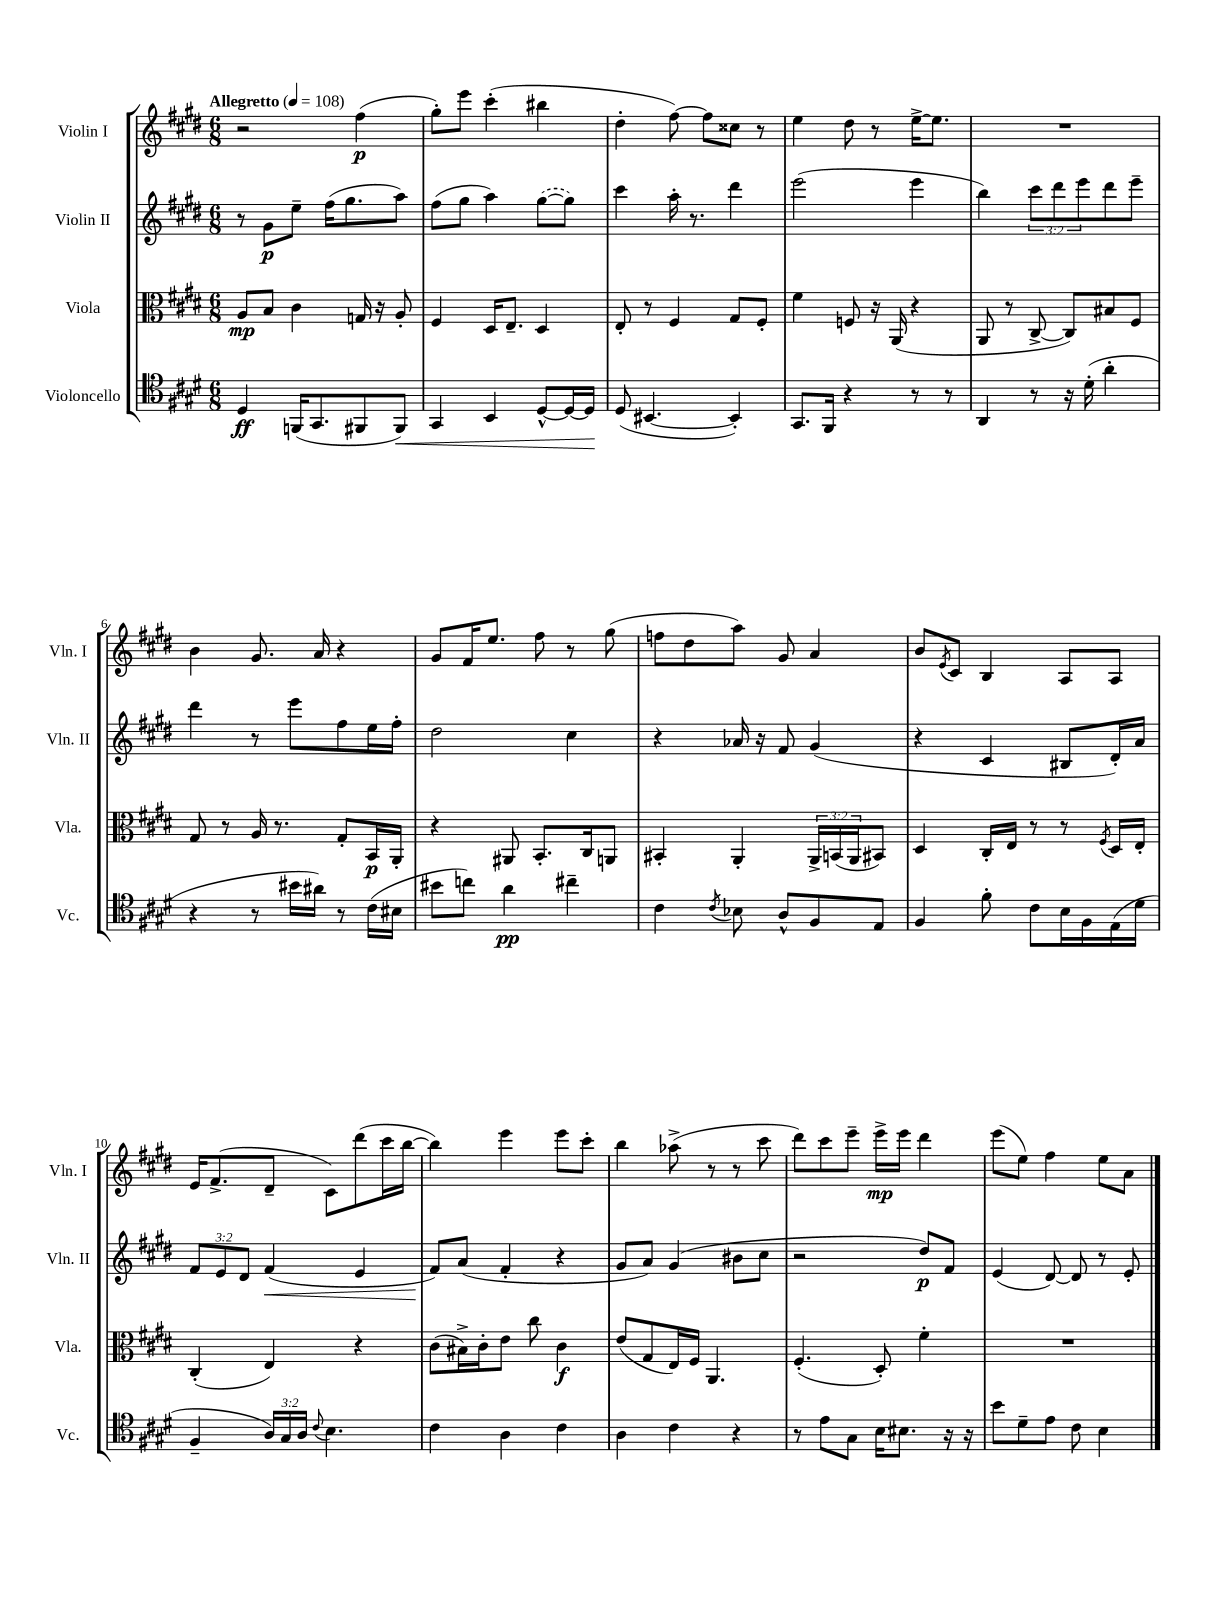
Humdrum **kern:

**kern	**kern	**kern	**kern
*staff4	*staff3	*staff2	*staff1
*clefC4	*clefC3	*clefG2	*clefG2
*k[f#c#g#d#]	*k[f#c#g#d#]	*k[f#c#g#d#]	*k[f#c#g#d#]
*M6/8	*M6/8	*M6/8	*M6/8
*MM108	*MM108	*MM108	*MM108
4D#/	8A/L	8r	2r
.	8B/J	8g#\L	.
(16FF/LK	4c#\	8ee~\J	.
8.GG#/	.	.	.
.	.	(16ff#\LK	.
.	.	8.gg#\	.
8FF#/	16G/	.	(4ff#\
.	16r	.	.
8FF#/J)	8A'/	8aa\J)	.
=	=	=	=
4GG#/	4F#/	(8ff#\L	8gg#'\L)
.	.	8gg#\J	8eee\J
4BB/	16D#/LK	4aa\)	(4ccc#'\
.	8.E~/J	.	.
[8D#^^/L	4D#/	([8gg#\L	4bb#\
16D#/_L	.	8gg#\]J)	.
16D#/]JJ	.	.	.
=	=	=	=
(8D#/	8E'/	4ccc#\	4dd#'\
[4.BB#/	8r	.	.
.	4F#/	16aa'\	[8ff#\)
.	.	8.r	.
.	.	.	8ff#\]L
4BB#'/])	8G#/L	4ddd#\	8cc##\J
.	8F#'/J	.	8r
=	=	=	=
8.GG#/L	4f#\	(2eee\	4ee\
16FF#/Jk	.	.	.
4r	8F/	.	8dd#\
.	16r	.	8r
.	(16AA/	.	.
8r	4r	4eee\	[16ee^\LK
.	.	.	8.ee\]J
8r	.	.	.
=	=	=	=
4AA/	8AA/	4bb\)	2.r
.	8r	.	.
8r	[8C#^/	12ccc#\L	.
.	.	12ddd#\	.
16r	8C#/]L)	.	.
.	.	12eee\	.
(16d#'\	.	.	.
4a'\	8B#/	8ddd#\	.
.	8F#/J	8eee~\J	.
=	=	=	=
4r	8G#/	4ddd#\	4b\
.	8r	.	.
8r	16A/	8r	8.g#/
.	8.r	.	.
16b#\LL	.	8eee\L	.
16a#\JJ)	.	.	16a/
8r	8G#'/L	8ff#\	4r
(16c#\LL	16BB/L	16ee\L	.
16B#\JJ	16AA'/JJ	16ff#'\JJ	.
=	=	=	=
8b#\L	4r	2dd#\	8g#/L
8cc\J)	.	.	16f#/K
.	.	.	8.ee/J
4a\	8AA#/	.	.
.	8.BB'/L	.	8ff#\
4cc#~\	.	4cc#\	8r
.	16C#/k	.	.
.	8AA/J	.	(8gg#\
=	=	=	=
4c#\	4BB#'/	4r	8ff\L
.	.	.	8dd#\
8qc#/	.	.	.
8B-\	4AA'/	16a-/	8aa\J)
.	.	16r	.
8A^^/L	.	8f#/	8g#/
8F#/	24AA^/LL	(4g#/	4a/
.	(24BB/	.	.
.	24AA/J	.	.
8E/J	8BB#/J)	.	.
=	=	=	=
4F#/	4D#/	4r	8b/L
.	.	.	8qe/
.	.	.	8c#/J
8f#'\	16C#'/LL	4c#/	4B/
.	16E/JJ	.	.
8c#\L	8r	.	.
16B\L	8r	8B#/L	8A/L
16F#\	.	.	.
.	8qF#/	.	.
(16E\	16D#/LL	16d#'/L)	8A/J
16d#\JJ	16E'/JJ	16a/JJ	.
=	=	=	=
4F#~/	(4C#'/	12f#/L	16e/LK
.	.	.	(8.f#^/
.	.	12e/	.
.	.	12d#/J	.
24A/LL)	4E/)	(4f#/	8d#~/J
24G#/	.	.	.
24A/JJ	.	.	.
8qqc#/	.	.	.
4.B\	.	.	8c#\L)
.	4r	4e/	(8ddd#\
.	.	.	16ccc#\L
.	.	.	[16bb\JJ
=	=	=	=
4c#\	(8c#\L	8f#/L)	4bb\])
.	16B#^\L)	(8a/J	.
.	16c#'\J	.	.
4A\	8e\J	4f#'/	4eee\
.	8cc#\	.	.
4c#\	4c#\	4r	8eee\L
.	.	.	8ccc#'\J
=	=	=	=
4A\	(8e/L	8g#/L	4bb\
.	8G#/	8a/J)	.
4c#\	16E/L)	(4g#/	(8aa-^\
.	16F#/JJ	.	.
.	4.AA/	.	8r
4r	.	8b#\L	8r
.	.	8cc#\J	8ccc#\
=	=	=	=
8r	(4.F#'/	2r	8ddd#\L)
8e\L	.	.	8ccc#\
8G#\J	.	.	8eee~\J
16B\LK	8D#'/)	.	16eee^\LL
8.B#\J	.	.	16eee\JJ
.	4f#'\	8dd#/L)	4ddd#\
16r	.	8f#/J	.
16r	.	.	.
=	=	=	=
8b\L	2.r	(4e/	(8eee\L
8d#~\	.	.	8ee\J)
8e\J	.	[8d#/)	4ff#\
8c#\	.	8d#/]	.
4B\	.	8r	8ee\L
.	.	8e'/	8a\J
==	==	==	==
*-	*-	*-	*-
